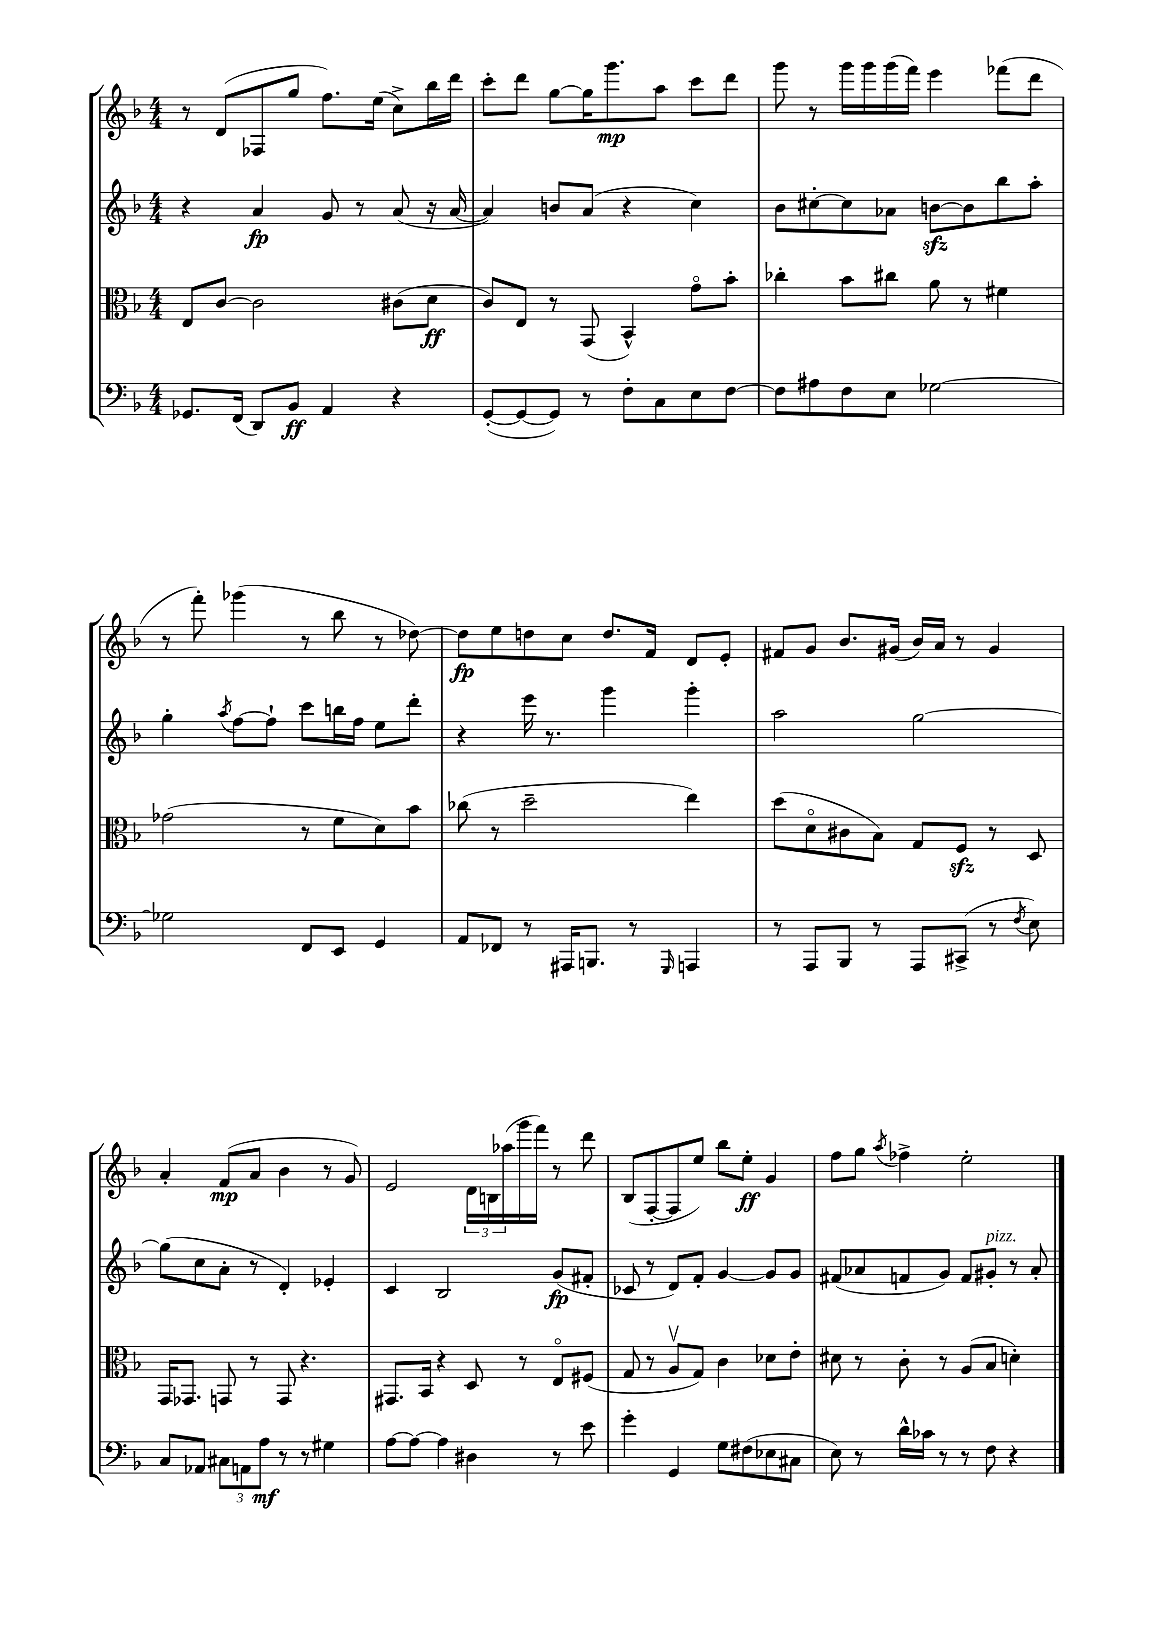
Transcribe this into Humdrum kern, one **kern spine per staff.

**kern	**dynam	**kern	**dynam	**kern	**dynam	**kern	**dynam
*part4	*part4	*part3	*part3	*part2	*part2	*part1	*part1
*staff4	*staff4	*staff3	*staff3	*staff2	*staff2	*staff1	*staff1
*clefF4	*	*clefC3	*	*clefG2	*	*clefG2	*
*k[b-]	*	*k[b-]	*	*k[b-]	*	*k[b-]	*
*M4/4	*	*M4/4	*	*M4/4	*	*M4/4	*
=120	=120	=120	=120	=120	=120	=120	=120
8.GG-X/L	.	8E/L	.	4r	.	8r	.
.	.	[8c/J	.	.	.	(8d/L	.
(16FF/Jk	.	.	.	.	.	.	.
8DD/L)	.	2c\]	.	4a/	fp	8F-X/	.
8BB-/J	ff	.	.	.	.	8gg/J	.
4AA/	.	.	.	8g/	.	8.ff\L)	.
.	.	.	.	8r	.	.	.
.	.	.	.	.	.	(16ee\Jk	.
4r	.	(8c#X\L	.	(8a/	.	8cc^\L)	.
.	.	8d\J	ff	16r	.	16bb-\L	.
.	.	.	.	[16a/	.	16ddd\JJ	.
=121	=121	=121	=121	=121	=121	=121	=121
([8GG'/L	.	8c/L)	.	4a/])	.	8ccc'\L	.
8GG/_	.	8E/J	.	.	.	8ddd\J	.
8GG/J])	.	8r	.	8bn/L	.	[8gg\L	.
8r	.	(8GG/	.	(8a/J	.	16gg\K]	.
.	.	.	.	.	.	8.ggg\	mp
8F'\L	.	4BB-^^/)	.	4r	.	.	.
8C\	.	.	.	.	.	8aa\J	.
8E\	.	8g\L	.	4cc\)	.	8ccc\L	.
[8F\J	.	8b-'\J	.	.	.	8ddd\J	.
=122	=122	=122	=122	=122	=122	=122	=122
8F\L]	.	4cc-X'\	.	8b-\L	.	8ggg\	.
8A#X\	.	.	.	[8cc#X'\	.	8r	.
8F\	.	8b-\L	.	8cc#\]	.	16ggg\LL	.
.	.	.	.	.	.	16ggg\	.
8E\J	.	8cc#X\J	.	8a-X\J	.	(16ggg\	.
.	.	.	.	.	.	16fff\JJ)	.
[2G-X\	.	8a\	.	[8bnzz\L	.	4eee\	.
.	.	8r	.	8b\]	.	.	.
.	.	4f#X\	.	8bb-\	.	(8fff-X\L	.
.	.	.	.	8aa'\J	.	8ddd\J	.
!!LO:LB:g=z
=123	=123	=123	=123	=123	=123	=123	=123
2G-X\]	.	(2g-X\	.	4gg'\	.	8r	.
.	.	.	.	.	.	8fff'\)	.
.	.	.	.	8qaa/	.	.	.
.	.	.	.	[8ff\L	.	(4ggg-X\	.
.	.	.	.	8ff`\J]	.	.	.
8FF/L	.	8r	.	8ccc\L	.	8r	.
8EE/J	.	8f\L	.	16bbn\L	.	8bb-\	.
.	.	.	.	16ff\JJ	.	.	.
4GG/	.	8d\)	.	8ee\L	.	8r	.
.	.	8b-\J	.	8ddd'\J	.	[8dd-X\)	.
=124	=124	=124	=124	=124	=124	=124	=124
8AA/L	.	(8cc-X\	.	4r	.	8dd-\L]	fp
8FF-X/J	.	8r	.	.	.	8ee\	.
8r	.	2dd~\	.	16eee\	.	8ddn\	.
.	.	.	.	8.r	.	.	.
16AAA#X/KL	.	.	.	.	.	8cc\J	.
8.BBBn/J	.	.	.	.	.	.	.
.	.	.	.	4ggg\	.	8.dd/L	.
8r	.	.	.	.	.	.	.
.	.	.	.	.	.	16f/Jk	.
16qqGGG/	.	.	.	.	.	.	.
4AAAn/	.	4ee\)	.	4ggg'\	.	8d/L	.
.	.	.	.	.	.	8e'/J	.
=125	=125	=125	=125	=125	=125	=125	=125
8r	.	(8dd\L	.	2aa\	.	8f#X/L	.
8AAA/L	.	8d\	.	.	.	8g/J	.
8BBB-/J	.	8c#X\	.	.	.	8.b-/L	.
8r	.	8B-\J)	.	.	.	.	.
.	.	.	.	.	.	(16g#X/Jk	.
8AAA/L	.	8G/L	.	[2gg\	.	16b-/LL)	.
.	.	.	.	.	.	16a/JJ	.
(8CC#X^/J	.	8Fzz/J	.	.	.	8r	.
8r	.	8r	.	.	.	4g#/	.
8qF/	.	.	.	.	.	.	.
8E\)	.	8D/	.	.	.	.	.
!!LO:LB:g=z
=126	=126	=126	=126	=126	=126	=126	=126
8C/L	.	16GG/KL	.	(8gg\L]	.	4a'/	.
.	.	8.GG-X/J	.	.	.	.	.
8AA-X/J	.	.	.	8cc\	.	.	.
12C#X\L	.	8GGn/	.	8a'\J	.	(8f/L	mp
12AAn\	.	.	.	.	.	.	.
.	.	8r	.	8r	.	8a/J	.
12A\J	mf	.	.	.	.	.	.
8r	.	8GG/	.	4d'/)	.	4b-\	.
8r	.	4.r	.	.	.	.	.
4G#X\	.	.	.	4e-X'/	.	8r	.
.	.	.	.	.	.	8g/)	.
=127	=127	=127	=127	=127	=127	=127	=127
[8A\L	.	8.GG#X/L	.	4c/	.	2e/	.
8A\J_	.	.	.	.	.	.	.
.	.	16BB-/Jk	.	.	.	.	.
4A\]	.	4r	.	2B-/	.	.	.
4D#X\	.	8D/	.	.	.	24d\LL	.
.	.	.	.	.	.	24Bn\	.
.	.	.	.	.	.	(24aa-X\	.
.	.	8r	.	.	.	16ggg\	.
.	.	.	.	.	.	16fff\JJ)	.
8r	.	8E/L	.	(8g/L	fp	8r	.
8e\	.	(8F#X/J	.	8f#X'/J	.	8ddd\	.
=128	=128	=128	=128	=128	=128	=128	=128
4g'\	.	8G/	.	8c-X/	.	(8B-/L	.
.	.	8r	.	8r	.	[8F'/	.
4GG/	.	8Av/L	.	8d/L)	.	8F/]	.
.	.	8G/J)	.	8f'/J	.	8ee/J)	.
8G\L	.	4c\	.	[4g/	.	8bb-\L	.
(8F#X\	.	.	.	.	.	8ee'\J	ff
8E-X\	.	8d-X\L	.	8g/L]	.	4g/	.
8C#X\J	.	8e'\J	.	8g/J	.	.	.
=129	=129	=129	=129	=129	=129	=129	=129
8E\)	.	8d#X\	.	(8f#X/L	.	8ff\L	.
8r	.	8r	.	8a-X/	.	8gg\J	.
.	.	.	.	.	.	8qaa/	.
16d^^\LL	.	8c'\	.	8fn/	.	4ff-X^\	.
16c-X\JJ	.	.	.	.	.	.	.
8r	.	8r	.	8g/J)	.	.	.
8r	.	(8A/L	.	8f/L	.	2ee'\	.
!	!	!	!	!LO:TX:a:i:t=pizz.	!	!	!
8F\	.	8B-/J	.	8g#X'/J	.	.	.
4r	.	4dn'\)	.	8r	.	.	.
.	.	.	.	8a-'/	.	.	.
==	==	==	==	==	==	==	==
*-	*-	*-	*-	*-	*-	*-	*-
